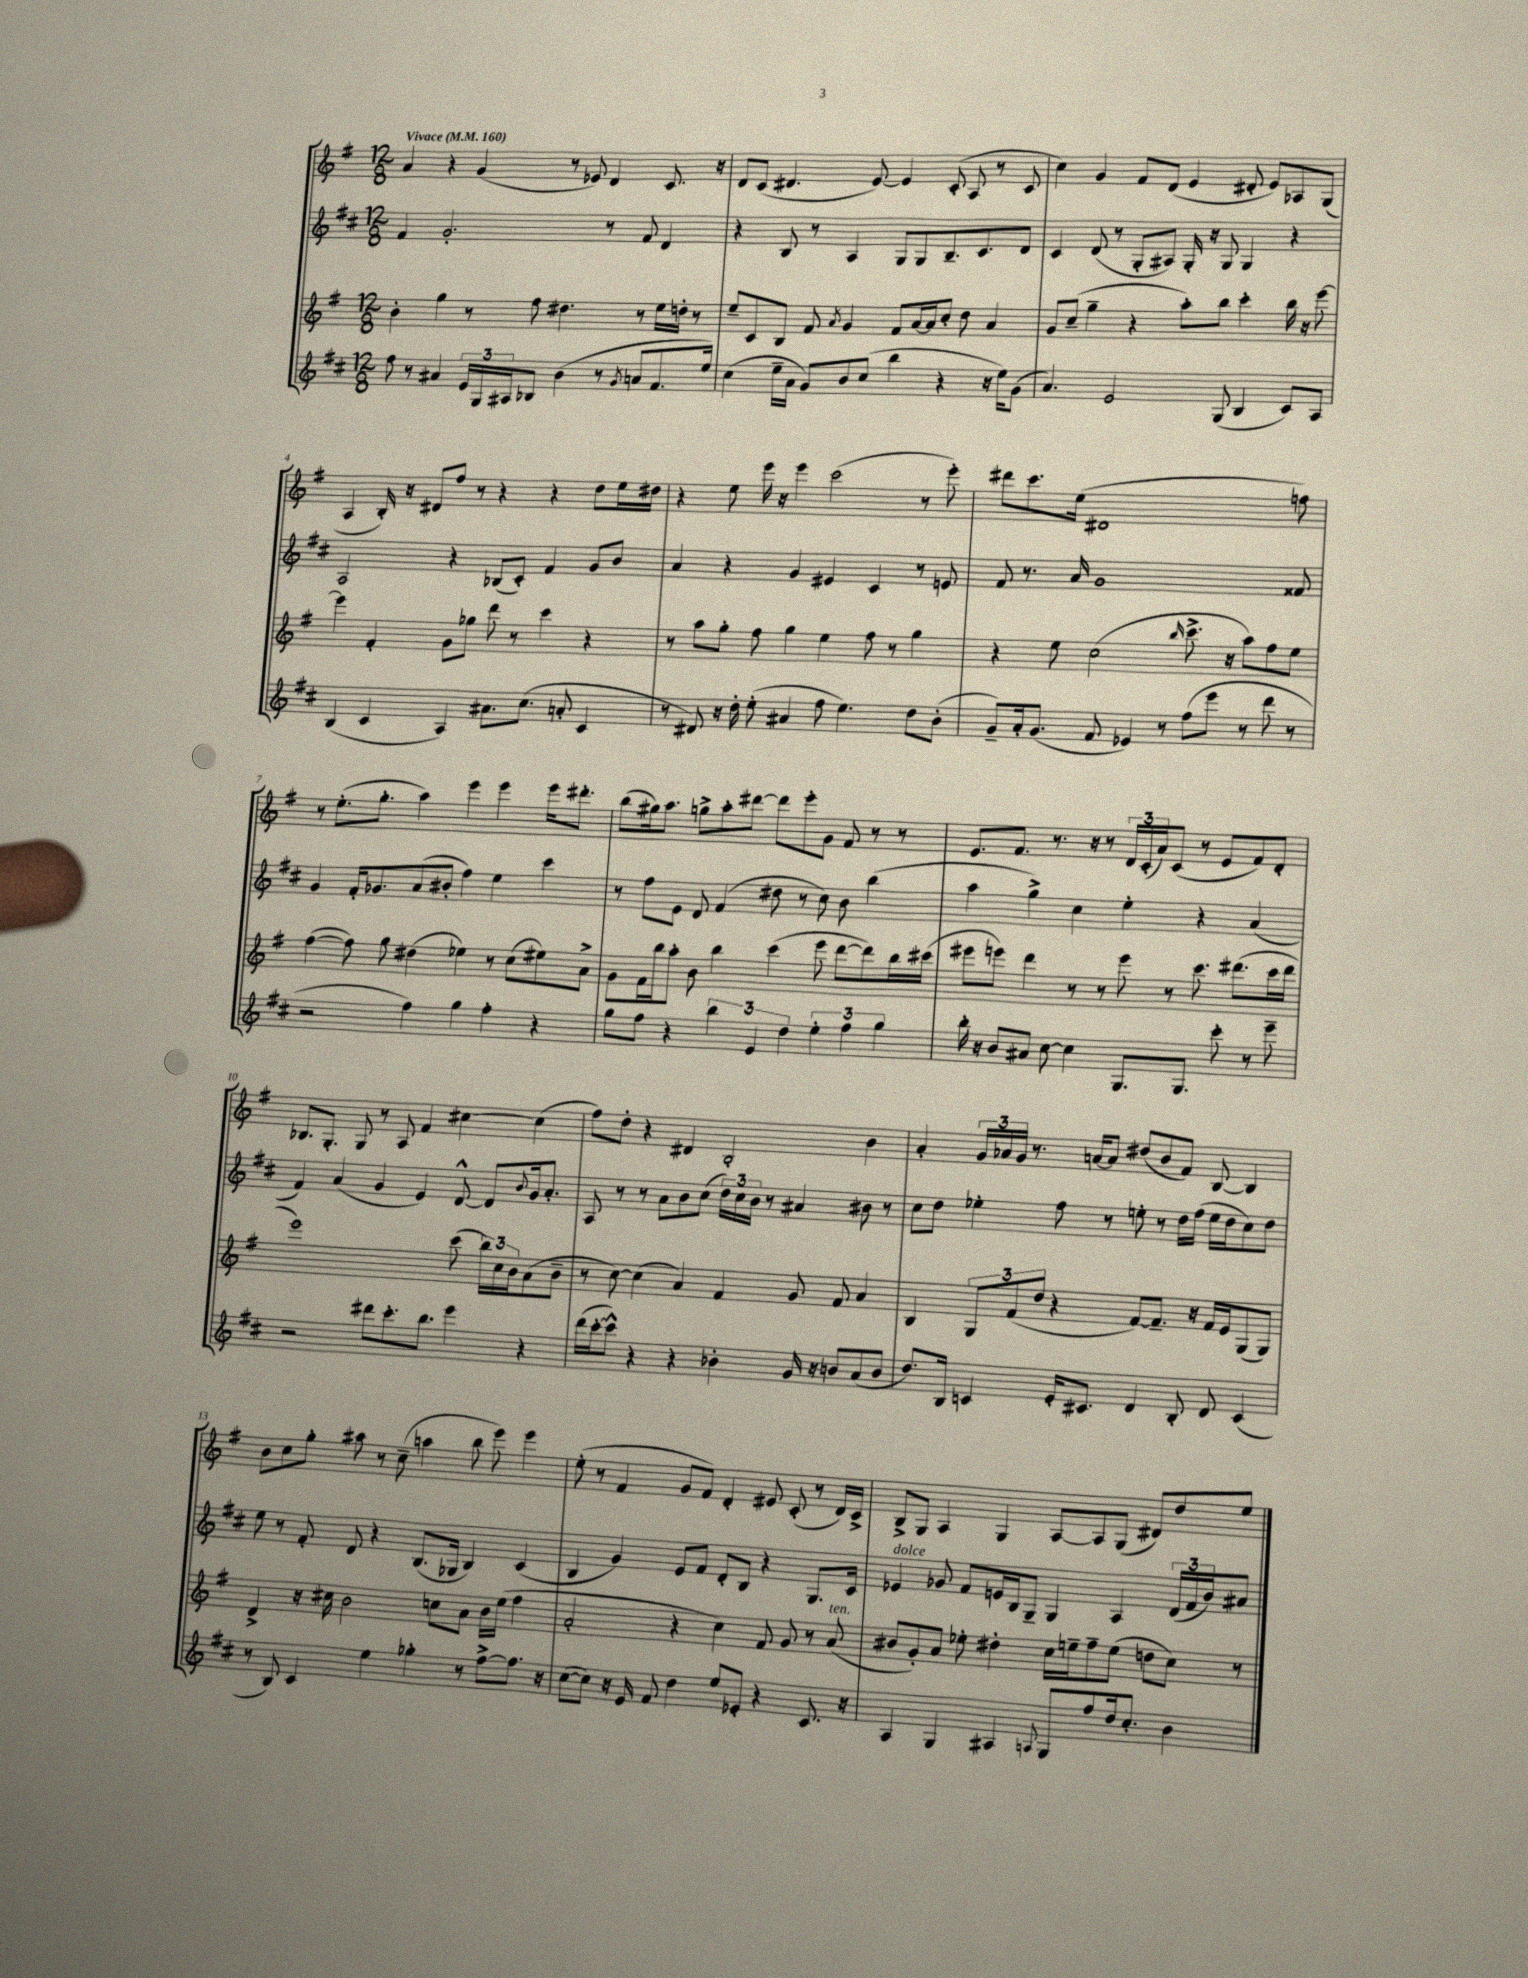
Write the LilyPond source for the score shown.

<<
\new StaffGroup <<
\new Staff = "s0" {
    \clef treble \key g \major \numericTimeSignature \time 12/8 \tempo "Vivace" 4 = 160
    a'4 r4 g'4( r8 ees'8) d'4 c'8. r16 |
    d'8 c'8( dis'4. e'8~) e'4 c'8-.( a8 r8 c'8 |
    c''4) g'4 fis'8 d'8( e'4 dis'8-. e'8) aes8 g8( |
    a4 b16-.) r16 dis'8 fis''8 r8 r4 r4 d''8 e''16 dis''16 |
    r4 e''8 e'''16 r16 e'''4 c'''2( r8 e'''8-.) |
    dis'''8 c'''8. e''16( dis'1 f''8) |
    r8 e''8.-.( g''8.-. a''4) e'''4 e'''4 e'''16 dis'''8.-. |
    b''8( gis''16) a''8. g''8-> a''8-. dis'''8~ dis'''8 e'''8-. g'8 fis'8 r8 r8 |
    e'8. fis'8. r8. r16 r8 \tuplet 3/2 { d'16 c'16-.( a'16) } c'8( r8 e'8 fis'8) d'8-. |
    bes8. g8.-. g8 r8 a8 fis'4 cis''4~ cis''4( |
    fis''8) d''8-. r4 dis'4 b2-. b'4 |
    a'4-. \tuplet 3/2 { g'16 aes'16 g'16 } r8. a'16~ a'8 dis''8( b'8 fis'8) b8~ b4 |
    b'8 c''8 g''8-. ais''8 r8 c''8--( a''4 b''8 e'''8) e'''4 |
    e''8-.( r8 fis'4 g'8 fis'8) d'4-. eis'8 c'8-.( r8 d'16) c'16-> |
    b8-> g8 a4 g4 a8~ a8 g8( dis'8) d''8 e''8 \bar "|." |
}
\new Staff = "s1" {
    \clef treble \key d \major \numericTimeSignature \time 12/8
    fis'4 g'2.-. r8 fis'8 d'4 |
    r4 b8 r8 a4 g8 g8 b8.-- cis'8. d'8 |
    cis'4 d'8( r8 g8-. ais8) g16-. r16 g8 g4 r4 |
    a2 r4 bes8( cis'8-.) fis'4 g'8 b'8 |
    a'4 r4 g'4 eis'4 cis'4 r8 e'8 |
    fis'8 r8. a'16 g'1 fisis'8 |
    g'4 fis'16-. ges'8. a'8( bis'8-. fis''4) e''4 cis'''4 |
    r8 fis''8 e'8 d'8 fis'4( dis''8 r8 cis''8) b'8 b''4( |
    a''4 g''4->) cis''4 e''4-. r4 a'4( |
    fis'4) a'4( g'4 e'4) d'8~-^ d'8 \appoggiatura { b'8 } g'16 a'8.-. |
    a8 r8 r8 a'8 b'8 cis''8( \tuplet 3/2 { d''16) cis''16 b'16 } r8 ais'4 bis'8 r8 |
    cis''8 d''8 ees''4-. fis''8 r8 e''8-. r8 d''16 fis''16( e''16 d''16 cis''8) d''8 |
    e''8 r8 fis'8-. d'8 r4 b8.( ges16 b4) cis'4( |
    b4 g'4) e'8 fis'8 d'8-. b8 r4 g8. cis'16 |
    ees'4^\markup { \italic "dolce" } ges'8 fis'8 e'16 b16 g8-- g4 a4 \tuplet 3/2 { d'16( fis'16 b'16) } ais'8 \bar "|." |
}
\new Staff = "s2" {
    \clef treble \key g \major \numericTimeSignature \time 12/8
    b'4-. g''4 r8 fis''8 dis''4. r8 e''16 d''16-. r8 |
    e''8-- c'8 b8 fis'8 \acciaccatura { a'8 } g'4 fis'8 a'16~ a'16 c''8-. d''8 a'4 |
    g'8 c''8--( g''4-- r4 a''8-.) b''8 c'''4-. b''16 r16 e'''8~ |
    e'''4 fis'4-. g'8 ges''8 d'''8 r8 c'''4 r4 |
    r8 a''8 g''8-. fis''8 g''4 e''4 fis''8 r8 g''4 |
    r4 e''8 c''2( \grace { b''16 } c'''8.-> r16 a''8) fis''8 e''8 |
    fis''4~( fis''8) g''8 dis''4( ees''4) r8 c''8( eis''8) a'8-> |
    g'8 fis'16 b''16 a''8-. b'8 b''4 c'''4( e'''8 d'''8~ d'''8) b''16 cis'''16( |
    eis'''8 e'''8) d'''4 r8 r8 e'''8 r8 c'''8. dis'''8.( c'''16 dis'''16 |
    e'''1) c'''8( \tuplet 3/2 { b''16) c''16 b'16 } a'8( b'8-- |
    r8 c''8~) c''4( a'4) fis'4 g'8 fis'8 a'4 |
    b4 \tuplet 3/2 { g8 fis'8( d''8 } r4 fis'8~) fis'8.-- r16 fis'16 e'16 g8( g8) |
    d'4-> r16 cis''16 b'2 c''8 a'8 b'16 e''16( fis''4 |
    a'2-. r4 c''4) fis'8 g'8 r8 a'8^\markup { \italic "ten." }( |
    bis'8 g'8-.) a'8 ees''8-. dis''4-. c''16 e''16-- fis''8-- e''8( d''8 c''8) r8 \bar "|." |
}
\new Staff = "s3" {
    \clef treble \key d \major \numericTimeSignature \time 12/8
    fis''8 r8 ais'4 \tuplet 3/2 { e'16 g16 ais16 } bes8 b'4( r8 \acciaccatura { g'8 } a'8 fis'8. e''16) |
    cis''4( e''16-- a'16 g'8) b'8 cis''8( b''4 r4 r16 e''16) g'8( |
    a'4.) e'2 g8( b4 cis'8) a8 |
    b4( cis'4 a4) ais'8. cis''8.( a'8-. cis'4 |
    r8 dis'8) r16 d''16-. e''8-.( ais'4 fis''8 e''4.) d''8 b'8-.( |
    g'8--) a'16-. g'8.( fis'8 ees'4) r8 fis''8( e'''8 r8 d'''8 r8 |
    r2 fis''4) g''4 fis''4-. r4 |
    g''8 fis''8 r4 \tuplet 3/2 { b''4 e'4 d''4 } \tuplet 3/2 { e''4-. fis''4 g''4 } |
    b''16-. r16 b'8 ais'8 cis''8~ cis''4 g8. g8. cis'''8-. r8 e'''8-- |
    r2 dis'''8 cis'''8.-. b''8. e'''4 r4 |
    d'''16( cis'''16~-. cis'''8-^) r4 r4 bes'4-. g'16 r16 b'8 a'8( b'8 |
    d''8.) b16 c'4 e'16-. cis'8. d'4 b8-. d'8 cis'4( |
    r8 b8) cis'4 e''4 ges''4-. r8 fis''8~-> fis''8. r16 |
    cis''8~( cis''8) r16 e'16 fis'8 d''4 e''8 ees'8-. r4 cis'8. r16 |
    a4 g4 ais4 \appoggiatura { a8 } g8 fis''8 d''16 cis''8.-. b'4 \bar "|." |
}
>>
>>
